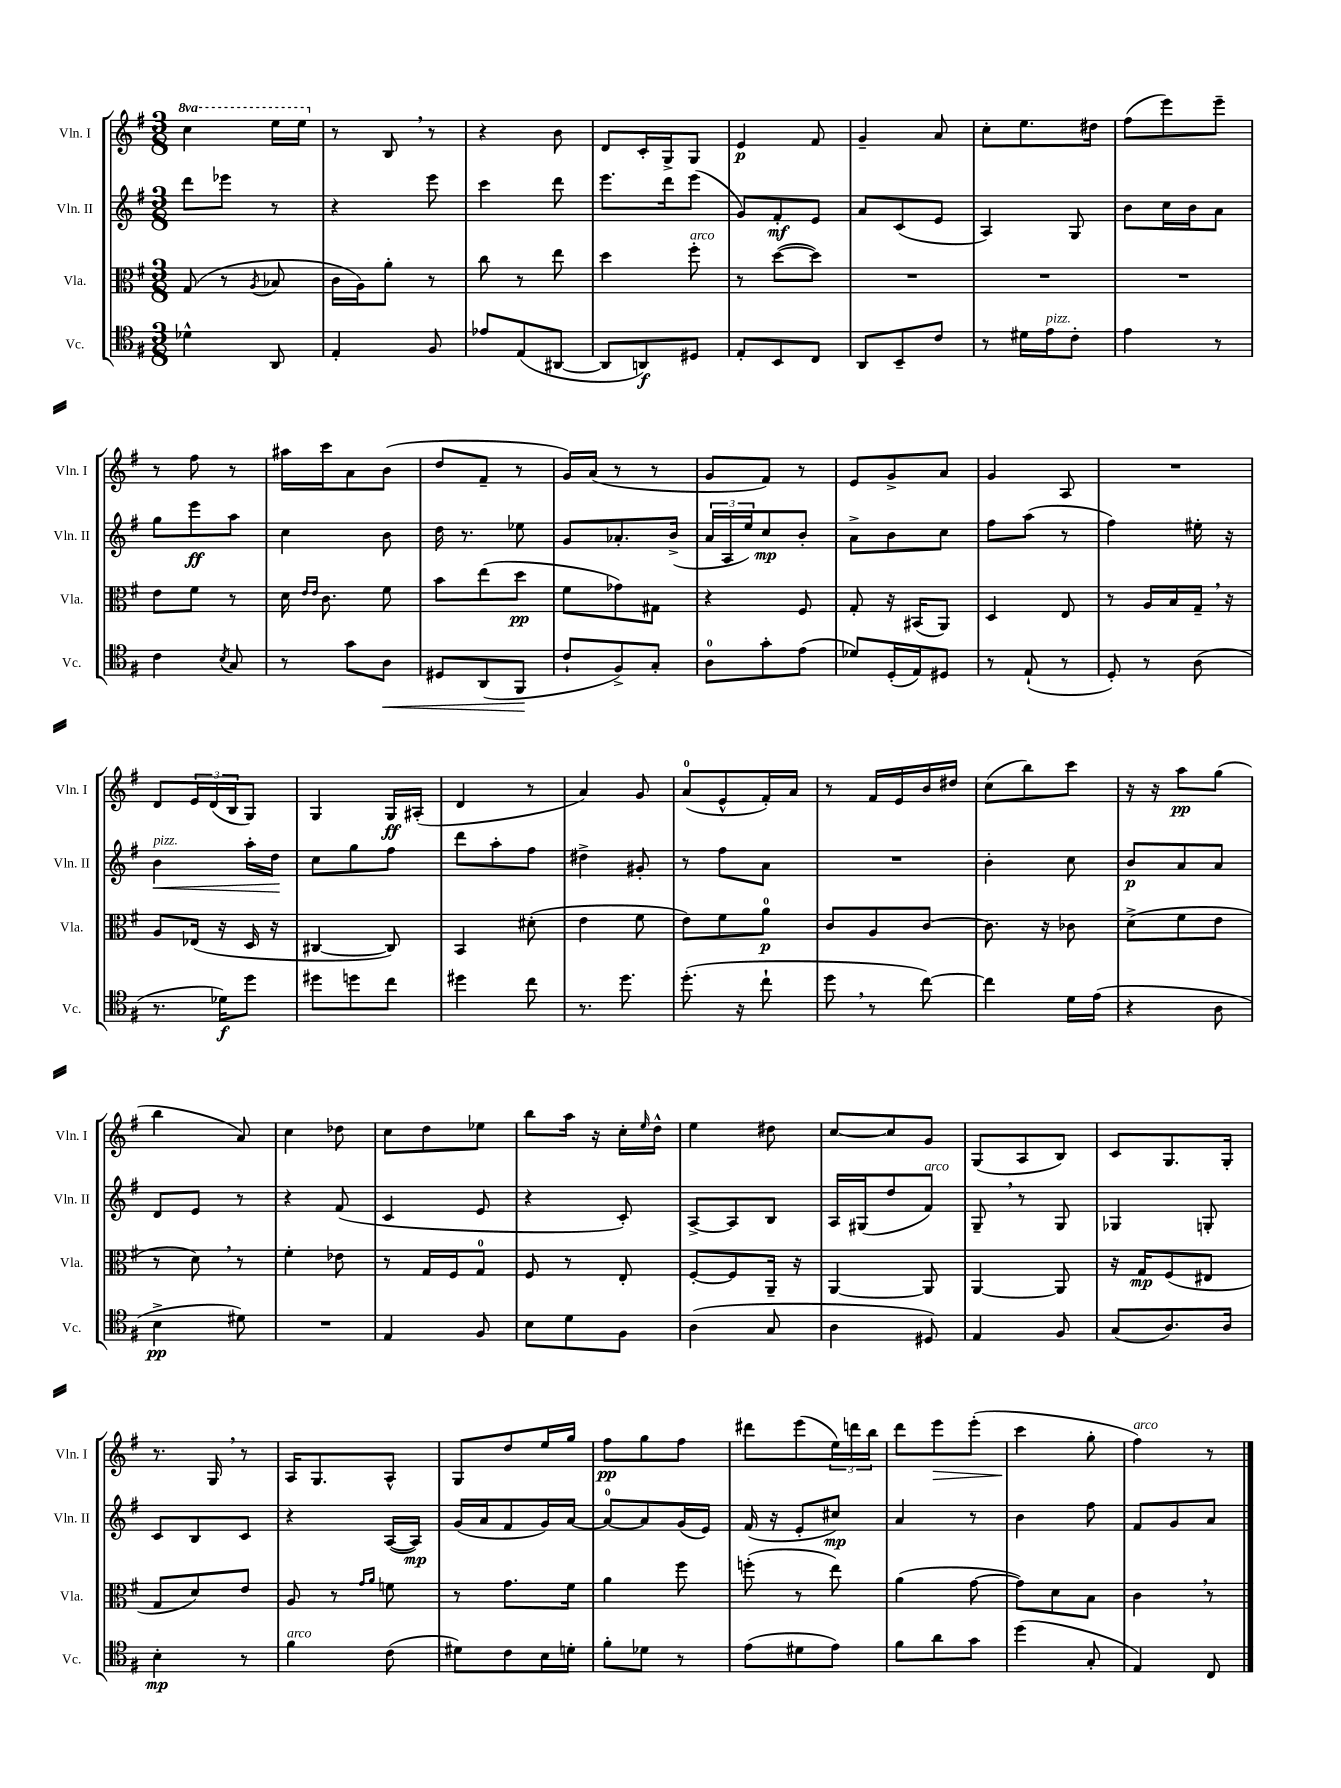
<<
\new StaffGroup <<
\new Staff = "s0" \with { instrumentName = "Vln. I" shortInstrumentName = "Vln. I" } {
    \clef treble \key g \major \numericTimeSignature \time 3/8 \set Staff.ottavationMarkups = #ottavation-simple-ordinals
    \ottava #1 c'''4 e'''16 e'''16 \ottava #0 |
    r8 b8 \breathe r8 |
    r4 b'8 |
    d'8 c'16-. g16-> g8 |
    e'4\p fis'8 |
    g'4-- a'8 |
    c''8-. e''8. dis''16 |
    fis''8( e'''8) e'''8-- |
    r8 fis''8 r8 |
    ais''16 c'''16 a'8 b'8( |
    d''8 fis'8-- r8 |
    g'16) a'16( r8 r8 |
    g'8 fis'8) r8 |
    e'8 g'8-> a'8 |
    g'4 a8 |
    R4. |
    d'8 \tuplet 3/2 { e'16 d'16( b16 } g8) |
    g4 g16\ff ais16-.( |
    d'4 r8 |
    a'4) g'8 |
    a'8-0( e'8-^ fis'16-.) a'16 |
    r8 fis'16 e'16 b'16 dis''16 |
    c''8( b''8) c'''8 |
    r16 r16 a''8\pp g''8( |
    b''4 a'8) |
    c''4 des''8 |
    c''8 d''8 ees''8 |
    b''8 a''16 r16 c''16-. \grace { e''16 } d''16-^ |
    e''4 dis''8 |
    c''8~ c''8 g'8 |
    g8( a8 b8) |
    c'8 g8. g16-. |
    r8. g16 \breathe r8 |
    a16 g8. a8-^ |
    g8 d''8 e''16 g''16 |
    fis''8\pp g''8 fis''8 |
    dis'''8 e'''8( \tuplet 3/2 { e''16) d'''16 b''16 } |
    d'''8 e'''8\> e'''8-.( |
    c'''4\! g''8-. |
    fis''4^\markup { \italic "arco" }) r8 \bar "|." |
}
\new Staff = "s1" \with { instrumentName = "Vln. II" shortInstrumentName = "Vln. II" } {
    \clef treble \key g \major \numericTimeSignature \time 3/8
    d'''8 ees'''8 r8 |
    r4 e'''8 |
    c'''4 d'''8 |
    e'''8. d'''16 e'''8( |
    g'8) fis'8-.\mf e'8 |
    a'8 c'8( e'8 |
    a4) g8 |
    b'8 c''16 b'16 a'8 |
    g''8 e'''8\ff a''8 |
    c''4 b'8 |
    d''16 r8. ees''8 |
    g'8 aes'8.-. b'16->( |
    \tuplet 3/2 { a'16 a16 e''16) } c''8\mp b'8-. |
    a'8-> b'8 c''8 |
    fis''8 a''8( r8 |
    fis''4) eis''16-. r16 |
    b'4\<^\markup { \italic "pizz." } a''16-. d''16\! |
    c''8 g''8 fis''8 |
    d'''8 a''8-. fis''8 |
    dis''4-> gis'8-. |
    r8 fis''8 a'8 |
    R4. |
    b'4-. c''8 |
    b'8\p a'8 a'8 |
    d'8 e'8 r8 |
    r4 fis'8( |
    c'4 e'8 |
    r4 c'8-.) |
    a8~-> a8 b8 |
    a16 gis16( d''8 fis'8^\markup { \italic "arco" }) |
    g8-- \breathe r8 g8 |
    ges4 g8-. |
    c'8 b8 c'8 |
    r4 a16~( a16\mp) |
    g'16( a'16 fis'8 g'16) a'16~ |
    a'8-0~ a'8 g'16( e'16) |
    fis'16( r16 e'8-. cis''8\mp) |
    a'4 r8 |
    b'4 fis''8 |
    fis'8 g'8 a'8 \bar "|." |
}
\new Staff = "s2" \with { instrumentName = "Vla." shortInstrumentName = "Vla." } {
    \clef alto \key g \major \numericTimeSignature \time 3/8
    g8( r8 \acciaccatura { a8 } bes8 |
    c'16 a16) a'8-. r8 |
    c''8 r8 e''8 |
    d''4 fis''8-.^\markup { \italic "arco" } |
    r8 d''8~( d''8) |
    R4. |
    R4. |
    R4. |
    e'8 fis'8 r8 |
    d'16 \grace { e'16 e'16 } c'8. fis'8 |
    b'8 e''8( d''8\pp |
    fis'8 ges'8) gis8 |
    r4 fis8 |
    g8-. r16 bis,16( a,8) |
    d4 e8 |
    r8 a16 b16 g16-- \breathe r16 |
    a8 ees16( r16 d16 r16 |
    cis4~ cis8) |
    b,4 dis'8-.( |
    e'4 fis'8 |
    e'8) fis'8 a'8-0\p |
    c'8 a8 c'8~ |
    c'8. r16 ces'8 |
    d'8->( fis'8 e'8 |
    r8 d'8) \breathe r8 |
    fis'4-. ees'8 |
    r8 g16 fis16 g8-0 |
    fis8 r8 e8-. |
    fis8~-. fis8 a,16-- r16 |
    a,4~ a,8 |
    a,4~ a,8 |
    r16 g16\mp fis8( eis8 |
    g8 d'8) e'8 |
    a8 r8 \grace { g'16 a'16 } f'8 |
    r8 g'8. fis'16 |
    a'4 fis''8 |
    f''8-.( r8 e''8) |
    a'4( g'8~ |
    g'8) d'8 b8 |
    c'4 \breathe r8 \bar "|." |
}
\new Staff = "s3" \with { instrumentName = "Vc." shortInstrumentName = "Vc." } {
    \clef tenor \key g \major \numericTimeSignature \time 3/8
    des'4-^ a,8 |
    e4-. fis8 |
    ees'8 e8( ais,8~ |
    ais,8 a,8\f) dis8 |
    e8-. b,8 c8 |
    a,8 b,8-- c'8 |
    r8 dis'16 e'16^\markup { \italic "pizz." } c'8-. |
    e'4 r8 |
    c'4 \acciaccatura { b8 } g8 |
    r8 g'8 a8\< |
    dis8 a,8( fis,8\! |
    c'8-! fis8->) g8-. |
    a8-0 g'8-. e'8( |
    des'8) d16-.( e16) dis8 |
    r8 e8-!( r8 |
    d8-.) r8 a8( |
    r8. des'16\f) d''8 |
    dis''8 d''8 c''8 |
    dis''4 c''8 |
    r8. d''8. |
    d''8.-.( r16 c''8-! |
    d''8 \breathe r8 c''8~) |
    c''4 d'16 e'16( |
    r4 a8 |
    b4->\pp dis'8) |
    R4. |
    e4 fis8 |
    b8 d'8 fis8 |
    a4( g8 |
    a4 dis8) |
    e4 fis8 |
    g8( a8.) a16 |
    b4-.\mp r8 |
    fis'4^\markup { \italic "arco" } c'8( |
    dis'8) c'8 b16 d'16-. |
    fis'8-. des'8 r8 |
    e'8( dis'8 e'8) |
    fis'8 a'8 g'8 |
    d''4( g8-. |
    e4) c8 \bar "|." |
}
>>
>>
\layout { \context { \Score \remove "Bar_number_engraver" } }
